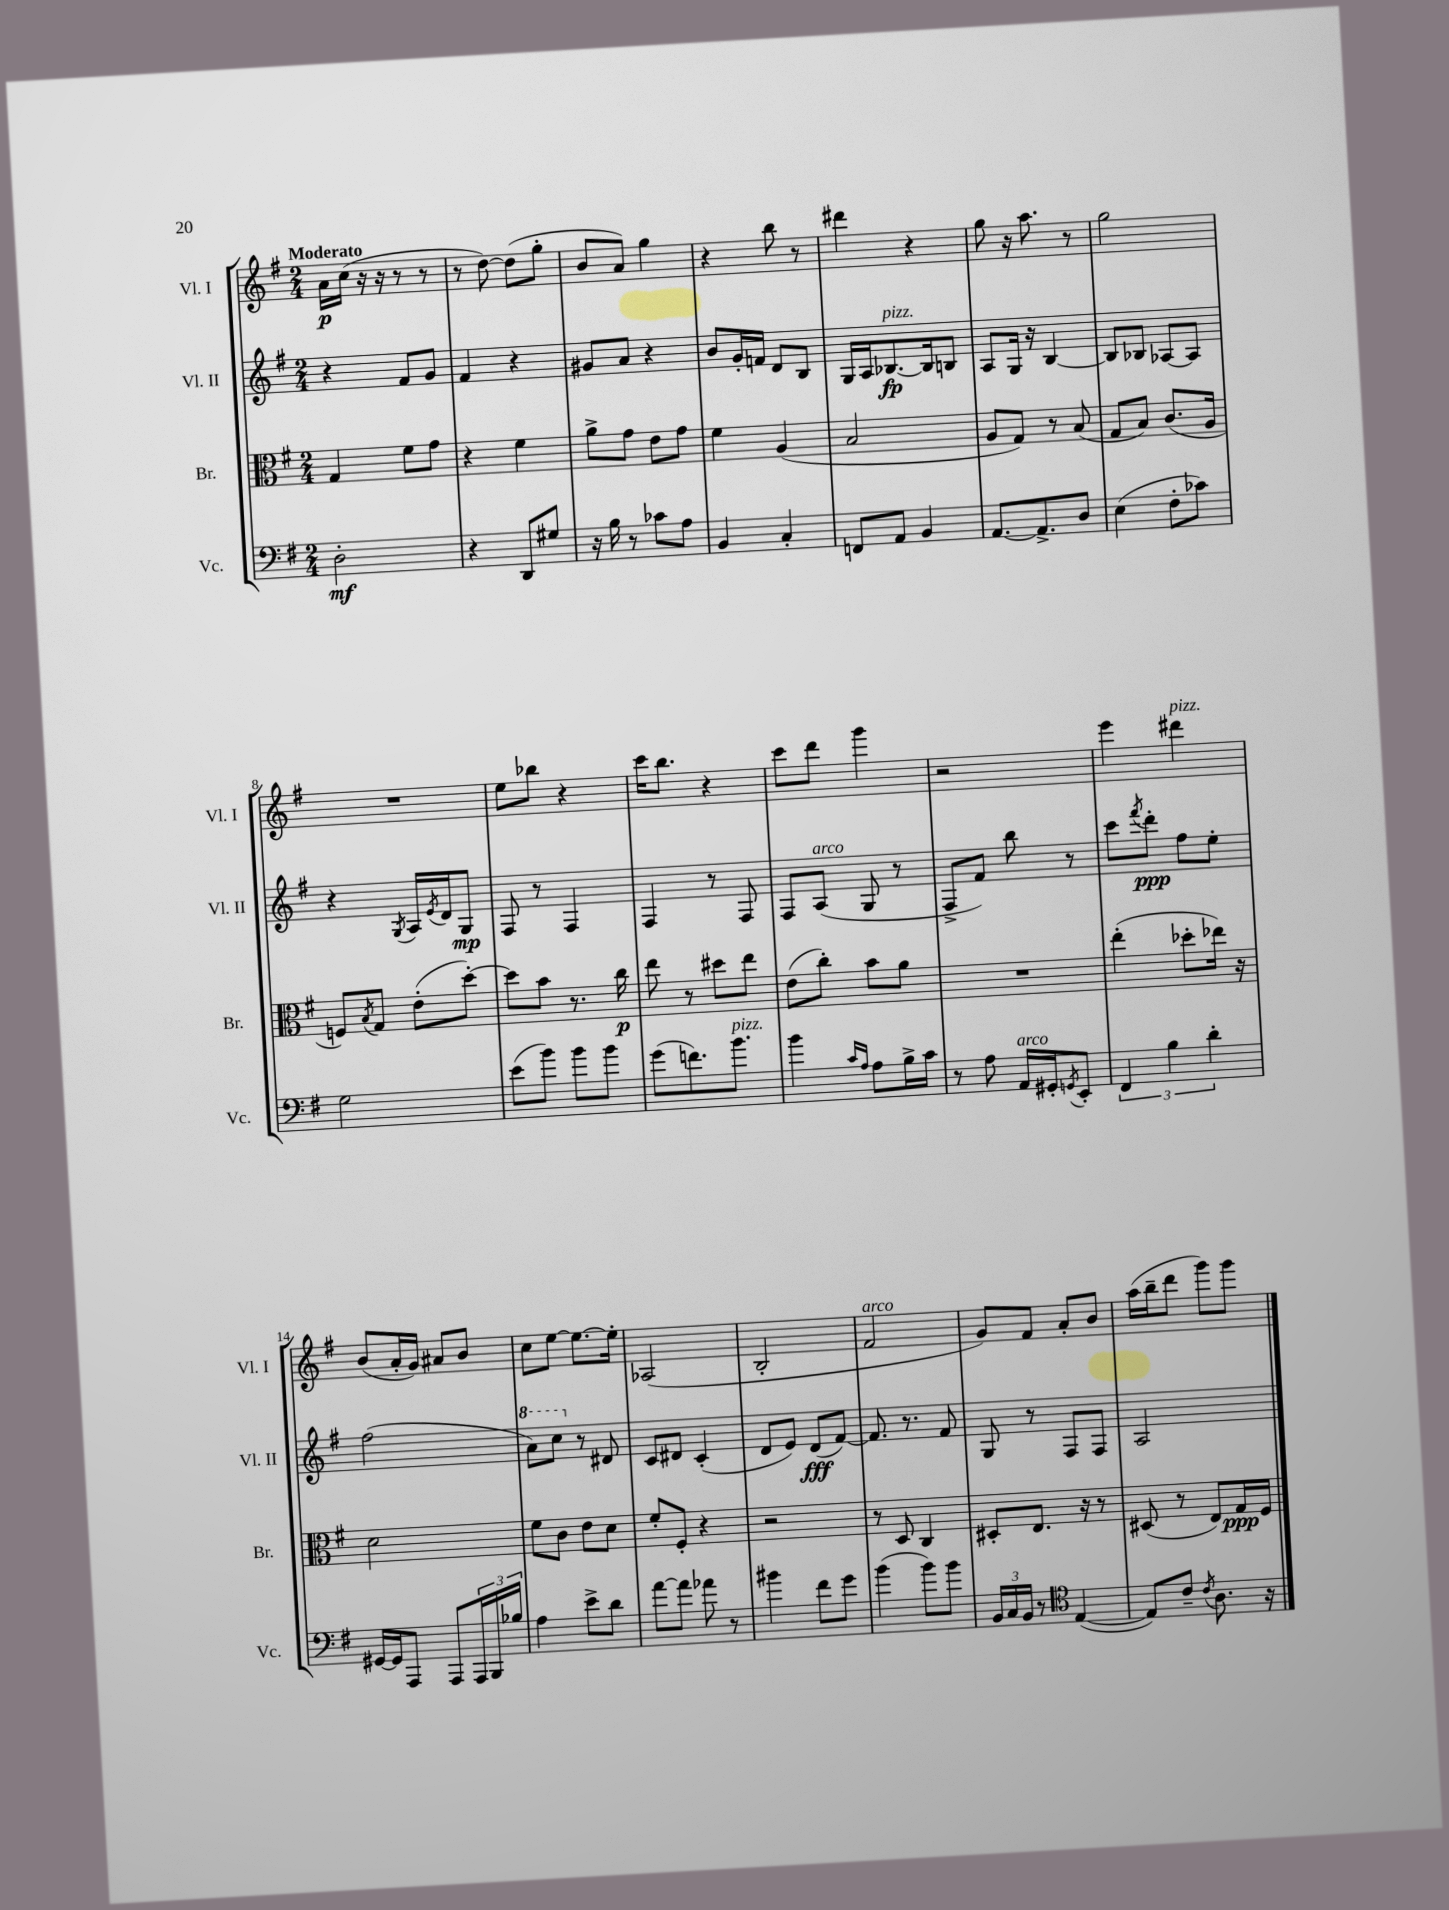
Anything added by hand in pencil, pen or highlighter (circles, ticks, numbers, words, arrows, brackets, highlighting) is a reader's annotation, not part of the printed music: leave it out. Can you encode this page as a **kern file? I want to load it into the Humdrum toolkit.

**kern	**dynam	**kern	**dynam	**kern	**dynam	**kern	**dynam
*part4	*part4	*part3	*part3	*part2	*part2	*part1	*part1
*staff4	*staff4	*staff3	*staff3	*staff2	*staff2	*staff1	*staff1
*I"Vc.	*	*I"Br.	*	*I"Vl. II	*	*I"Vl. I	*
*I'Vc.	*	*I'Br.	*	*I'Vl. II	*	*I'Vl. I	*
*clefF4	*	*clefC3	*	*clefG2	*	*clefG2	*
*k[f#]	*	*k[f#]	*	*k[f#]	*	*k[f#]	*
*M2/4	*	*M2/4	*	*M2/4	*	*M2/4	*
=1	=1	=1	=1	=1	=1	=1	=1
!	!	!	!	!	!	!LO:TX:a:B:t=Moderato	!
2D'\	mf	4G/	.	4r	.	16a\LL	p
.	.	.	.	.	.	(16cc\JJ	.
.	.	.	.	.	.	16r	.
.	.	.	.	.	.	16r	.
.	.	8f#\L	.	8f#/L	.	8r	.
.	.	8g\J	.	8g/J	.	8r	.
=2	=2	=2	=2	=2	=2	=2	=2
4r	.	4r	.	4f#/	.	8r	.
.	.	.	.	.	.	[8dd\)	.
8DD/L	.	4f#\	.	4r	.	(8dd\L]	.
8G#X/J	.	.	.	.	.	8gg'\J	.
=3	=3	=3	=3	=3	=3	=3	=3
16r	.	8a^\L	.	8g#X/L	.	8b/L	.
16B\	.	.	.	.	.	.	.
8r	.	8g\J	.	8a/J	.	8a/J)	.
8c-X\L	.	8e\L	.	4r	.	4gg\	.
8A\J	.	8g\J	.	.	.	.	.
=4	=4	=4	=4	=4	=4	=4	=4
4BB/	.	4f#\	.	8b/L	.	4r	.
.	.	.	.	16g'/L	.	.	.
.	.	.	.	16fn/JJ	.	.	.
4C'/	.	(4A/	.	8d/L	.	8bb\	.
.	.	.	.	8B/J	.	8r	.
=5	=5	=5	=5	=5	=5	=5	=5
8FFn/L	.	2B/	.	16G/LL	.	4ddd#X\	.
.	.	.	.	16A/J	.	.	.
!	!	!	!	!LO:TX:a:i:t=pizz.	!	!	!
8AA/J	.	.	.	[8.B-X/	fp	.	.
4BB/	.	.	.	.	.	4r	.
.	.	.	.	16B-/k]	.	.	.
.	.	.	.	8Bn/J	.	.	.
=6	=6	=6	=6	=6	=6	=6	=6
[8.AA/L	.	8A/L	.	8A/L	.	8gg\	.
.	.	8G/J)	.	16G/Jk	.	16r	.
8.AA^/]	.	.	.	16r	.	8.aa\	.
.	.	8r	.	[4B/	.	.	.
8D/J	.	(8B/	.	.	.	8r	.
=7	=7	=7	=7	=7	=7	=7	=7
(4E\	.	8G/L	.	8B/L]	.	2gg\	.
.	.	8B/J)	.	8B-X/J	.	.	.
8F#'\L	.	(8.c/L	.	[8A-X/L	.	.	.
8c-X\J)	.	.	.	8A-/J]	.	.	.
.	.	16A/Jk	.	.	.	.	.
!!LO:LB:g=z
=8	=8	=8	=8	=8	=8	=8	=8
2G\	.	8Fn/L)	.	4r	.	2r	.
.	.	8qB/	.	.	.	.	.
.	.	8G/J	.	.	.	.	.
.	.	.	.	8qG/	.	.	.
.	.	(8e'\L	.	16A/LL	.	.	.
.	.	.	.	8qe/	.	.	.
.	.	.	.	16d/J	.	.	.
.	.	[8dd'\J)	.	8G/J	mp	.	.
=9	=9	=9	=9	=9	=9	=9	=9
(8e\L	.	8dd\L]	.	8F#/	.	8ee\L	.
8b\J)	.	8b\J	.	8r	.	8bb-X\J	.
8b\L	.	8.r	.	4F#/	.	4r	.
8b\J	.	.	.	.	.	.	.
.	.	16cc\	p	.	.	.	.
=10	=10	=10	=10	=10	=10	=10	=10
(8g\L	.	8ee\	.	4F#/	.	16ccc\KL	.
.	.	.	.	.	.	8.bb\J	.
8.fn\)	.	8r	.	.	.	.	.
.	.	8dd#X\L	.	8r	.	4r	.
!LO:TX:a:i:t=pizz.	!	!	!	!	!	!	!
8.b\J	.	.	.	.	.	.	.
.	.	8ee\J	.	8F#/	.	.	.
=11	=11	=11	=11	=11	=11	=11	=11
4b\	.	(8e\L	.	8F#/L	.	8ccc\L	.
!	!	!	!	!LO:TX:a:i:t=arco	!	!	!
.	.	8cc'\J)	.	(8A/J	.	8ddd\J	.
16qqc/LL	.	.	.	.	.	.	.
16qqA/JJ	.	.	.	.	.	.	.
8A\L	.	8b\L	.	8G/	.	4ggg\	.
16B^\L	.	8a\J	.	8r	.	.	.
16c\JJ	.	.	.	.	.	.	.
=12	=12	=12	=12	=12	=12	=12	=12
8r	.	2r	.	8F#^/L	.	2r	.
8A\	.	.	.	8f#/J)	.	.	.
!LO:TX:a:i:t=arco	!	!	!	!	!	!	!
16AA/LL	.	.	.	8bb\	.	.	.
16GG#X'/J	.	.	.	.	.	.	.
8qGGn/	.	.	.	.	.	.	.
8EE'/J	.	.	.	8r	.	.	.
=13	=13	=13	=13	=13	=13	=13	=13
6FF#/	.	(4ee'\	.	8ccc\L	.	4eee\	.
.	.	.	.	8qfff#/	.	.	.
.	.	.	.	8ddd'\J	ppp	.	.
6B\	.	.	.	.	.	.	.
!	!	!	!	!	!	!LO:TX:a:i:t=pizz.	!
.	.	8dd-X'\L	.	8ff#\L	.	4ddd#X\	.
6d'\	.	.	.	.	.	.	.
.	.	16ee-X\Jk)	.	8ee'\J	.	.	.
.	.	16r	.	.	.	.	.
!!LO:LB:g=z
=14	=14	=14	=14	=14	=14	=14	=14
[16GG#X/LL	.	2d\	.	(2ff#\	.	(8b/L	.
16GG#/J]	.	.	.	.	.	.	.
8AAA/J	.	.	.	.	.	16a'/L	.
.	.	.	.	.	.	16g/JJ)	.
8AAA/L	.	.	.	.	.	8a#X/L	.
24AAA/L	.	.	.	.	.	8b/J	.
24BBB/	.	.	.	.	.	.	.
24B-X/JJ	.	.	.	.	.	.	.
=15	=15	=15	=15	=15	=15	=15	=15
*	*	*	*	*8va	*	*	*
4A\	.	8f#\L	.	8aa\L)	.	8cc\L	.
.	.	8c\J	.	8ccc\J	.	[8ee\J	.
*	*	*	*	*X8va	*	*	*
8e^\L	.	8e\L	.	8r	.	8.ee\L_	.
8d\J	.	8d\J	.	8d#X/	.	.	.
.	.	.	.	.	.	16ee'\Jk]	.
=16	=16	=16	=16	=16	=16	=16	=16
[8a\L	.	8f#'/L	.	8c/L	.	(2A-X/	.
8a\J]	.	8F#'/J	.	8d#X/J	.	.	.
8a-X\	.	4r	.	(4c'/	.	.	.
8r	.	.	.	.	.	.	.
=17	=17	=17	=17	=17	=17	=17	=17
4b#X\	.	2r	.	8d/L	.	2B'/	.
.	.	.	.	8e/J)	.	.	.
8f#\L	.	.	.	(8d/L	fff	.	.
8g\J	.	.	.	[8f#/J)	.	.	.
=18	=18	=18	=18	=18	=18	=18	=18
!	!	!	!	!	!	!LO:TX:a:i:t=arco	!
(4b\	.	8r	.	8.f#/]	.	2f#/	.
.	.	8D/	.	.	.	.	.
.	.	.	.	8.r	.	.	.
8b\L)	.	4C/	.	.	.	.	.
8b\J	.	.	.	8f#/	.	.	.
=19	=19	=19	=19	=19	=19	=19	=19
24BB/LL	.	8D#X'/L	.	8G/	.	8g/L)	.
24C/	.	.	.	.	.	.	.
24BB/JJ	.	.	.	.	.	.	.
8r	.	8.E/J	.	8r	.	8f#/J	.
*clefC4	*	*	*	*	*	*	*
([4E/	.	.	.	8F#/L	.	8a'/L	.
.	.	16r	.	.	.	.	.
.	.	8r	.	8F#/J	.	8b/J	.
=20	=20	=20	=20	=20	=20	=20	=20
8E/L])	.	(8D#X/	.	2A/	.	(16aa\LL	.
.	.	.	.	.	.	16bb~\J	.
8c~/J	.	8r	.	.	.	8ddd\J	.
8qc/	.	.	.	.	.	.	.
8.A\	.	8E/L)	.	.	.	8ggg\L)	.
.	.	16G/L	ppp	.	.	8ggg\J	.
16r	.	16F#/JJ	.	.	.	.	.
==	==	==	==	==	==	==	==
*-	*-	*-	*-	*-	*-	*-	*-
